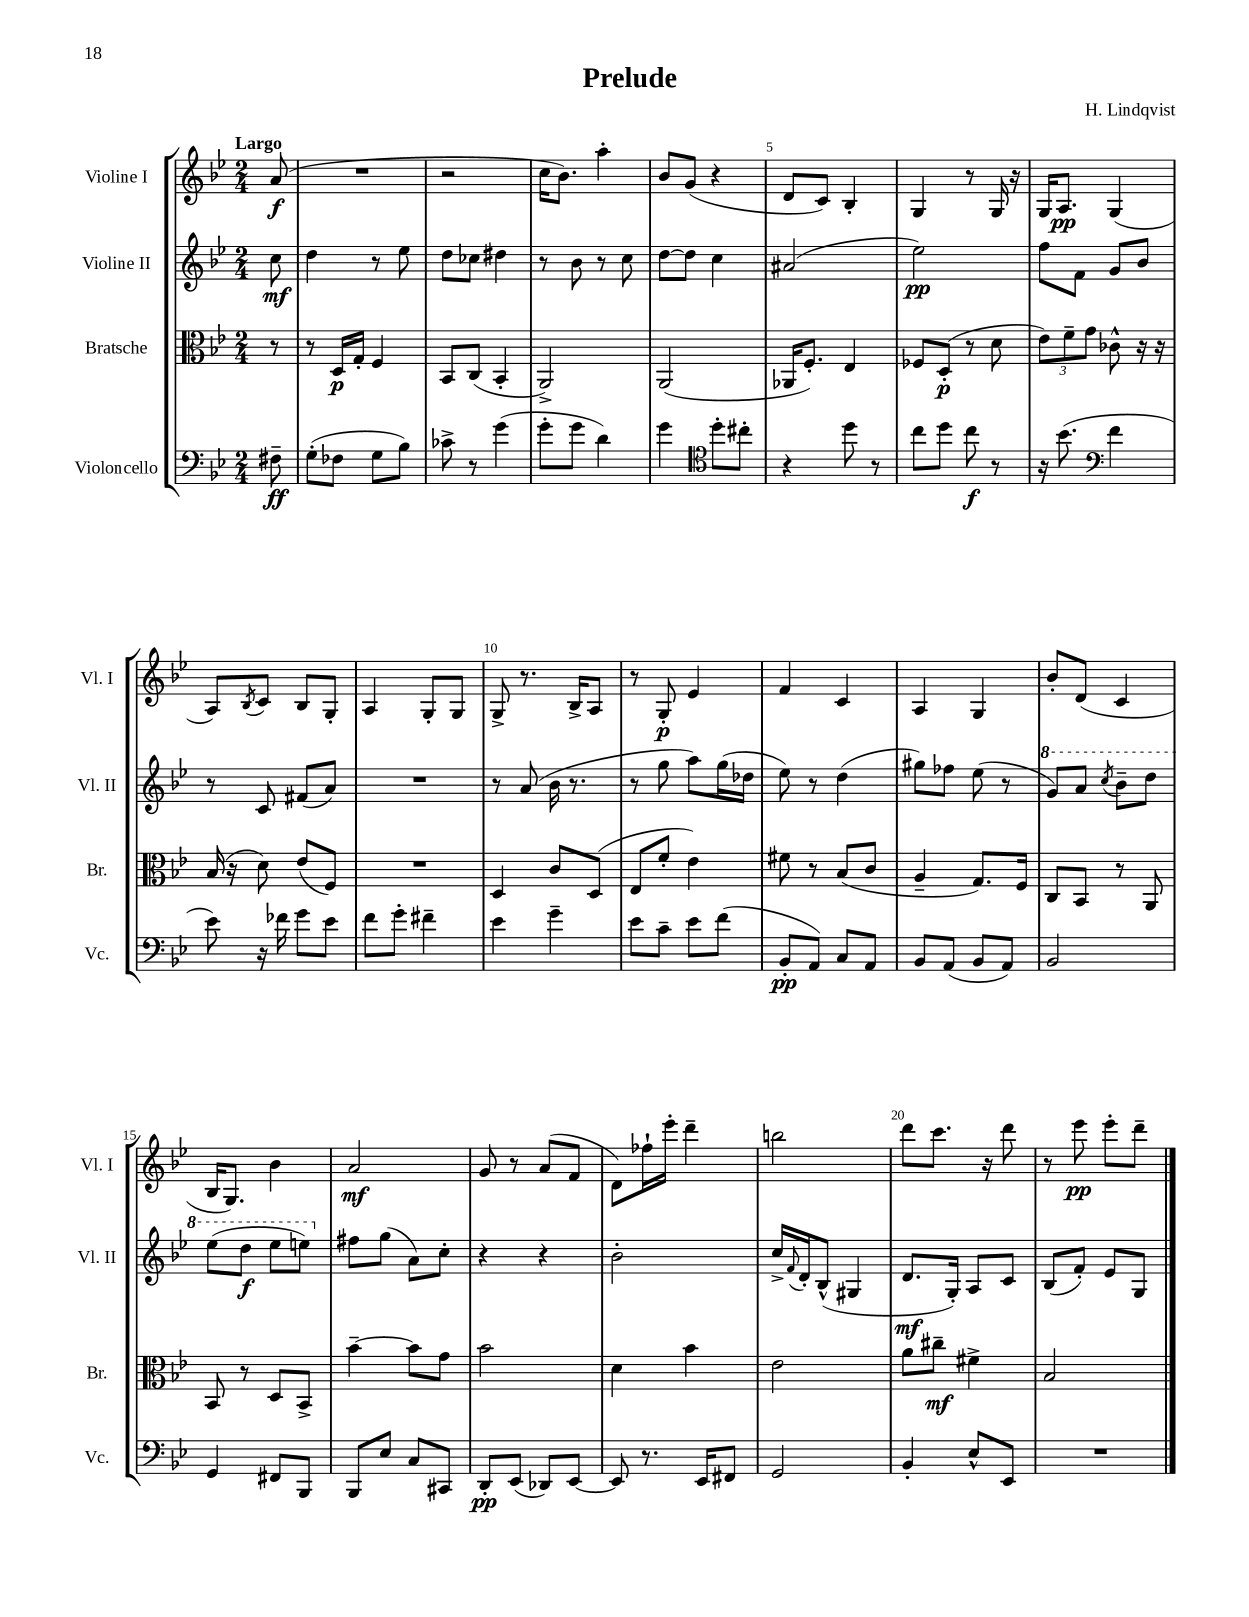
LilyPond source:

\header { title = "Prelude" composer = "H. Lindqvist" }
<<
\new StaffGroup <<
\new Staff = "s0" \with { instrumentName = "Violine I" shortInstrumentName = "Vl. I" } {
    \clef treble \key bes \major \numericTimeSignature \time 2/4 \partial 8 \tempo "Largo"
    a'8\f( |
    R2 |
    r2 |
    c''16 bes'8.) a''4-. |
    bes'8 g'8( r4 |
    d'8 c'8) bes4-. |
    g4 r8 g16 r16 |
    g16 a8.\pp g4( |
    a8) \acciaccatura { bes8 } c'8 bes8 g8-. |
    a4 g8-. g8 |
    g8-> r8. bes16-> a8 |
    r8 g8-.\p ees'4 |
    f'4 c'4 |
    a4 g4 |
    bes'8-. d'8( c'4 |
    bes16 g8.) bes'4 |
    a'2\mf |
    g'8 r8 a'8( f'8 |
    d'8) fes''16-! ees'''16-. d'''4-- |
    b''2 |
    d'''8 c'''8. r16 d'''8 |
    r8 ees'''8\pp ees'''8-. d'''8-- \bar "|." |
}
\new Staff = "s1" \with { instrumentName = "Violine II" shortInstrumentName = "Vl. II" } {
    \clef treble \key bes \major \numericTimeSignature \time 2/4 \partial 8
    c''8\mf |
    d''4 r8 ees''8 |
    d''8 ces''8 dis''4 |
    r8 bes'8 r8 c''8 |
    d''8~ d''8 c''4 |
    ais'2( |
    ees''2\pp) |
    f''8 f'8 g'8 bes'8 |
    r8 c'8 fis'8( a'8) |
    R2 |
    r8 a'8( bes'16 r8. |
    r8 g''8 a''8) g''16( des''16 |
    ees''8) r8 d''4( |
    gis''8) fes''8 ees''8( r8 |
    \ottava #1 g''8) a''8 \acciaccatura { c'''8 } bes''8-- d'''8 |
    ees'''8( d'''8\f ees'''8 e'''8) \ottava #0 |
    fis''8 g''8( a'8) c''8-. |
    r4 r4 |
    bes'2-. |
    c''16-> \appoggiatura { f'8 } d'16-. bes8-^( gis4 |
    d'8.\mf g16-.) a8 c'8 |
    bes8( f'8-.) ees'8 g8 \bar "|." |
}
\new Staff = "s2" \with { instrumentName = "Bratsche" shortInstrumentName = "Br." } {
    \clef alto \key bes \major \numericTimeSignature \time 2/4 \partial 8
    r8 |
    r8 d16\p g16-. f4 |
    bes,8 c8( bes,4-. |
    a,2->) |
    a,2( |
    aes,16 f8.-.) ees4 |
    fes8 d8-.\p( r8 d'8 |
    \tuplet 3/2 { ees'8) f'8-- g'8 } ces'8-^ r16 r16 |
    bes16( r16 d'8) ees'8( f8) |
    R2 |
    d4 c'8 d8( |
    ees8 f'8-. ees'4) |
    fis'8 r8 bes8( c'8 |
    a4-- g8.) f16 |
    c8 bes,8 r8 a,8 |
    bes,8 r8 d8 bes,8-> |
    bes'4~-- bes'8 g'8 |
    bes'2 |
    d'4 bes'4 |
    ees'2 |
    a'8 cis''8--\mf fis'4-> |
    bes2 \bar "|." |
}
\new Staff = "s3" \with { instrumentName = "Violoncello" shortInstrumentName = "Vc." } {
    \clef bass \key bes \major \numericTimeSignature \time 2/4 \partial 8
    fis8--\ff |
    g8-.( fes8 g8 bes8) |
    ces'8-> r8 g'4( |
    g'8-. g'8 d'4) |
    g'4 \clef tenor d''8-. cis''8-. |
    r4 d''8 r8 |
    c''8 d''8 c''8\f r8 |
    r16 bes'8.( \clef bass f'4 |
    ees'8) r16 fes'16 g'8 ees'8 |
    f'8 g'8-. fis'4-- |
    ees'4 g'4-- |
    ees'8 c'8-- ees'8 f'8( |
    bes,8-.\pp a,8) c8 a,8 |
    bes,8 a,8( bes,8 a,8) |
    bes,2 |
    g,4 fis,8 bes,,8 |
    bes,,8 ees8 c8 cis,8 |
    d,8-.\pp ees,8( des,8) ees,8~ |
    ees,8 r8. ees,16 fis,8 |
    g,2 |
    bes,4-. ees8-^ ees,8 |
    R2 \bar "|." |
}
>>
>>
\layout { \context { \Score \override BarNumber.break-visibility = ##(#f #t #t) barNumberVisibility = #(every-nth-bar-number-visible 5) } }
